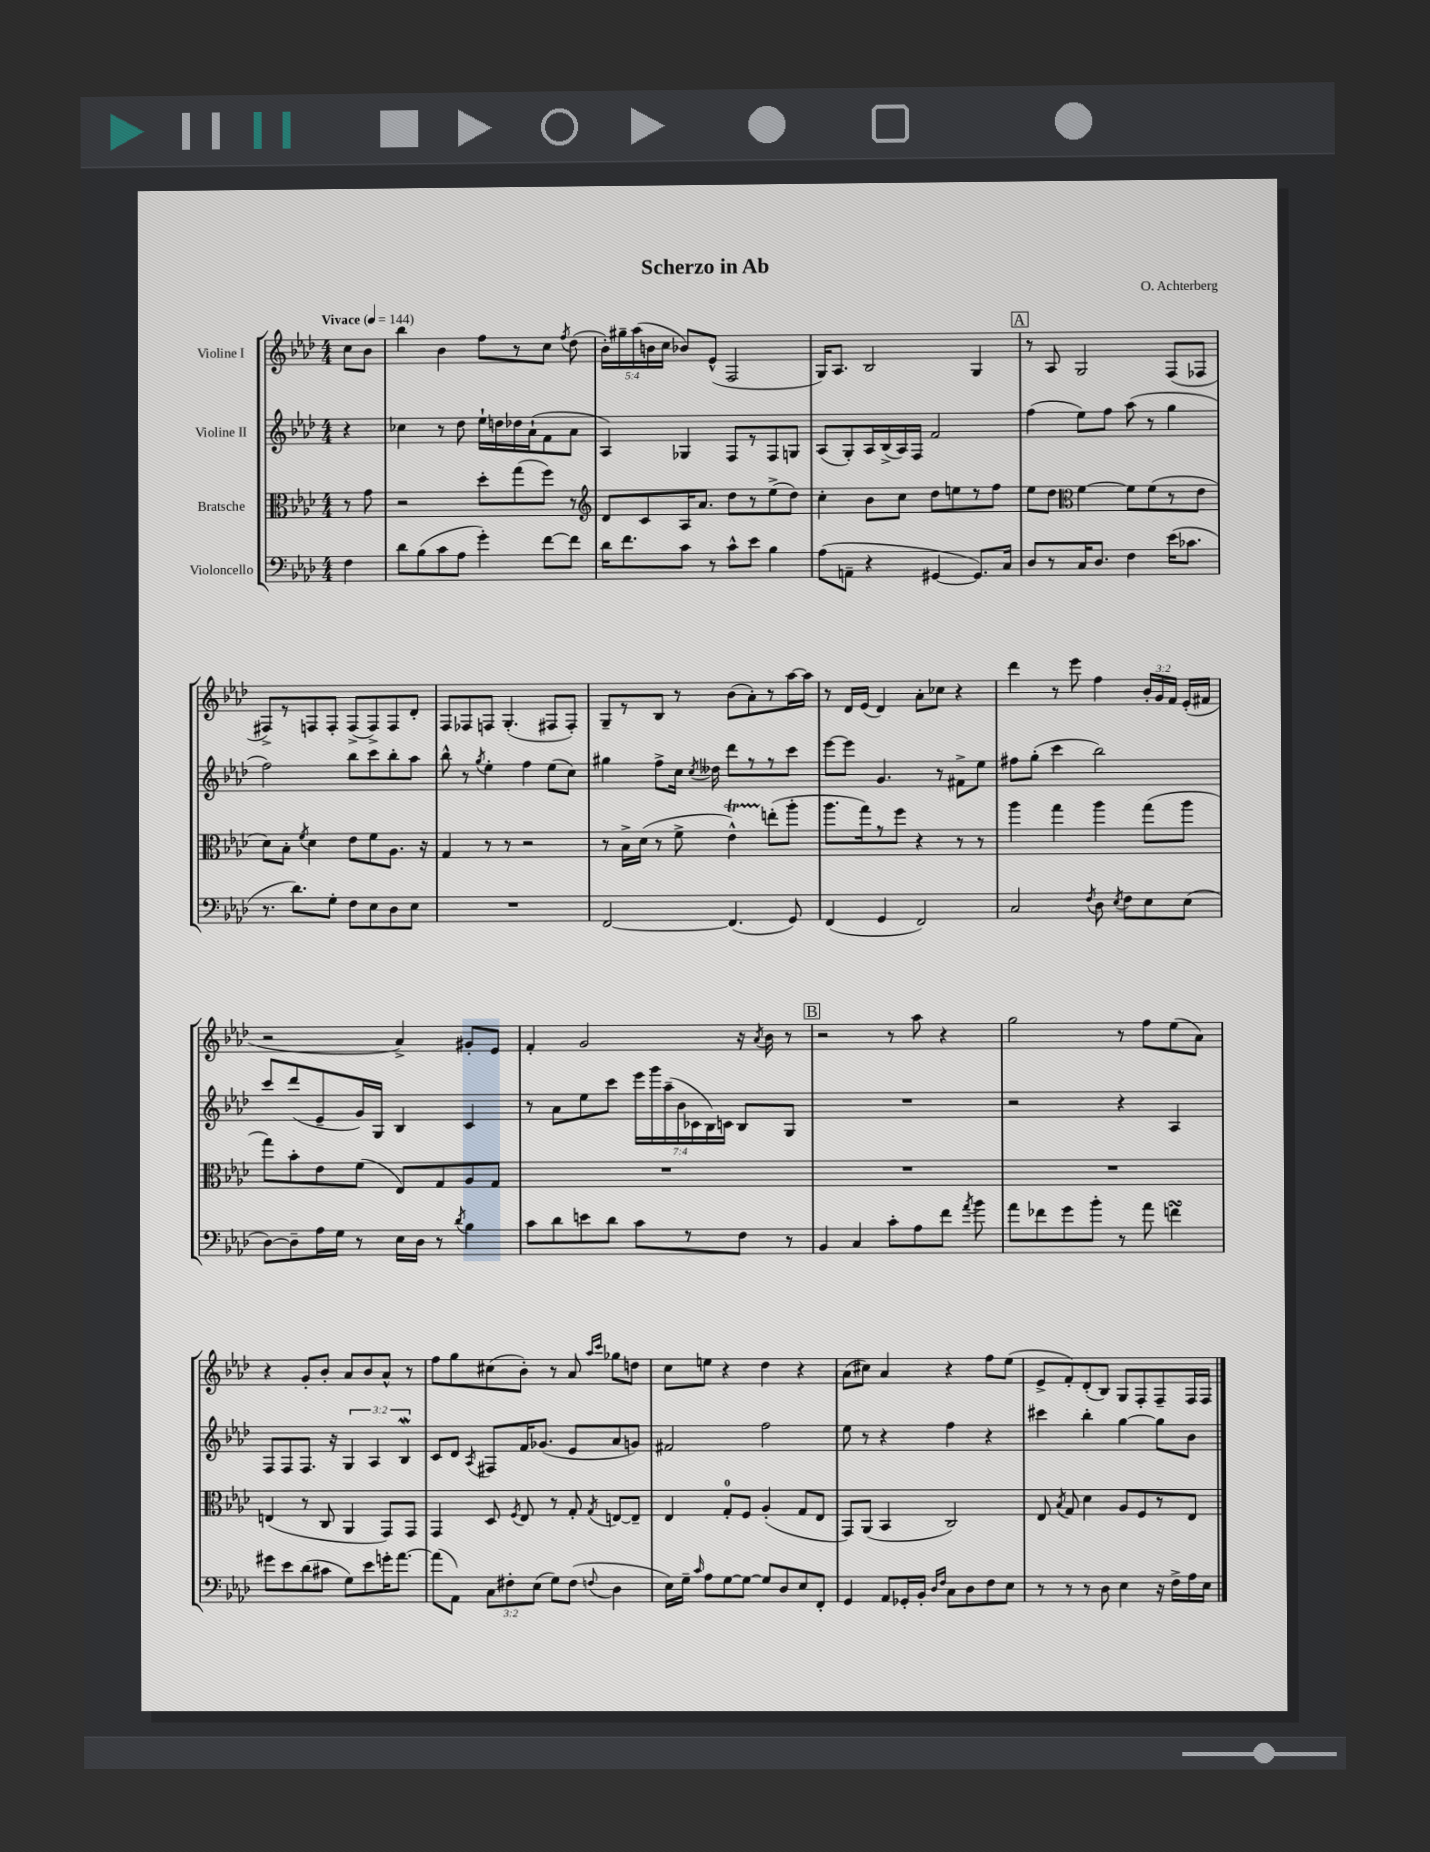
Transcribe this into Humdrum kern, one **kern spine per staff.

**kern	**kern	**kern	**kern
*part4	*part3	*part2	*part1
*staff4	*staff3	*staff2	*staff1
*I"Violoncello	*I"Bratsche	*I"Violine II	*I"Violine I
*clefF4	*clefC3	*clefG2	*clefG2
*k[b-e-a-d-]	*k[b-e-a-d-]	*k[b-e-a-d-]	*k[b-e-a-d-]
*M4/4	*M4/4	*M4/4	*M4/4
*MM144	*MM144	*MM144	*MM144
=	=	=	=
!	!	!	!LO:TX:a:B:t=Vivace
4F\	8r	4r	8cc\L
.	8g\	.	8b-\J
=1	=1	=1	=1
8d-\L	2r	4cc-X\	4bb-\
(8B-\	.	.	.
8c\	.	8r	4b-\
8A-\J	.	8dd-\	.
4g'\)	8dd-'\L	16ee-`\LL	8ff\L
.	.	16ddn\	.
.	(8gg\	16dd-X\	8r
.	.	(16a-`\J	.
[8f\L	8ff\J)	8f\	8cc\J
.	.	.	8qff/
8f\J]	8r	8a-\J	(8dd-\
=2	=2	=2	=2
*	*clefG2	*	*
16d-\KL	8d-/L	4A-/)	20b-'\LL)
.	.	.	20gg#X~\
8.f\	.	.	.
.	.	.	(20aa-\
.	8c/	.	.
.	.	.	20bn\
.	.	.	20cc\JJ
8c\J	16A-/K	4G-X/	8b-X/L)
.	8.a-/J	.	.
8r	.	.	(8e-^^/J
8c^^\L	8dd-\L	8F/L	2F/
8e-\J	8r	8r	.
4B-\	(8ee-^\	8F/	.
.	8dd-\J)	8Gn/J	.
=3	=3	=3	=3
(8A-\L	4cc'\	(8A-/L	16G/KL)
.	.	.	8.A-/J
8AAn~\J	.	8G'/)	.
4r	8b-\L	16A-/L	2B-/
.	.	(16B-^/	.
.	8cc\J	16A-/)	.
.	.	16F/JJ	.
[4GG#X/	8dd-\L	2f/	.
.	8een\	.	.
8.GG#/L])	8r	.	4G/
.	8ff\J	.	.
16C/Jk	.	.	.
!!LO:REH:place=s1:t=A
=4	=4	=4	=4
8D-/L	8ee-\L	(4ff\	8r
8r	8dd-\J	.	8A-/
*	*clefC3	*	*
16C/K	[4f\	8ee-\L)	2G/
8.D-/J	.	.	.
.	.	8ff\J	.
4F\	8f\L]	(8aa-\	.
.	(8f\	8r	.
(16e-\KL	8r	4gg\	(8F/L
8.c-X\J	.	.	.
.	8e-\J	.	8F-X/J
!!LO:LB:g=z
=5	=5	=5	=5
8.r	8d-\L)	2ff\)	8F#X^/L)
.	8B-'\J	.	8r
8.d-\L)	.	.	.
.	8qf/	.	.
.	4d-\	.	8Fn/
8G'\J	.	.	8F'/J
8F\L	8e-\L	8bb-\L	(8F^/L
8E-\	8f\	8ccc\	8F^/)
8D-\	8.A-\J	8bb-'\	8F/
8E-\J	.	8aa-\J	8d-'/J
.	16r	.	.
=6	=6	=6	=6
1r	4G/	8bb-^^\	8F/L
.	.	8r	8F-X/
.	.	8qgg/	.
.	8r	4ee-'\	8Fn/J
.	8r	.	(4.G'/
.	2r	4ff\	.
.	.	(8ee-\L	8F#X/L
.	.	8cc\J)	8F#'/J)
=7	=7	=7	=7
[2FF/	8r	4gg#X\	8G~/L
.	16B-^\LL	.	8r
.	(16d-\JJ	.	.
.	8r	8ff^\L	8B-/J
.	8f^\	16cc\Jk	8r
.	.	8qcc/	.
.	.	16dd--X\	.
(4.FF/]	4e-T^^\)	8ddd-\L	(8b-\L
.	.	8r	8a-'\)
.	(8een'\L	8r	8r
8GG/)	8aa-'\J	8ccc\J	[16aa-\L
.	.	.	16aa-\JJ]
=8	=8	=8	=8
(4FF/	8.aa-\L	[8eee-\L	8r
.	.	8eee-\J]	16d-/LL
.	16gg\k)	.	(16e-/JJ
4GG/	8r	4.g/	4d-/)
.	8ff\J	.	.
2FF/)	4r	.	8a-'\L
.	.	8r	8cc-X\J
.	8r	8f#X^\L	4r
.	8r	8ee-\J	.
=9	=9	=9	=9
2C/	4aa-\	8ff#X\L	4ddd-\
.	.	(8gg'\J	.
.	4gg\	4ccc\	8r
.	.	.	8eee-\
8qF/	.	.	.
8D-\	4aa-\	2bb-\)	4ff\
8qE-/	.	.	.
8F\L	.	.	.
8E-\	(8gg\L	.	24b-'/LL
.	.	.	24g/
.	.	.	24f/JJ
(8E-\J	8aa-\J	.	(16e-'/LL
.	.	.	16f#X/JJ
!!LO:LB:g=z
=10	=10	=10	=10
[8D-\L)	8gg\L)	8ccc/L	2r
8D-~\]	8b-'\	(8ddd-/	.
16A-\L	8e-\	8e-~/	.
16G\JJ	.	.	.
8r	(8f\J	16g/L)	.
.	.	16G/JJ	.
16E-\LL	8E-/L)	4B-/	4a-^/)
16D-\JJ	.	.	.
8r	8G/	.	.
8qd-/	.	.	.
4B-\	8A-/	4c/	8g#X'/L
.	8G/J	.	8e-/J
=11	=11	=11	=11
8c\L	1r	8r	4f'/
8d-\	.	8a-\L	.
8en\	.	8ee-\	2g/
8d-\J	.	8ccc\J	.
8c\L	.	28eee-\LL	.
.	.	28ggg\	.
.	.	(28aa-~\	.
.	.	28b-\	.
8r	.	.	.
.	.	28c-X\	.
.	.	28B-\)	.
.	.	28cn\JJ	.
8F\J	.	8B-/L	16r
.	.	.	8qa-/
.	.	.	16b-\
8r	.	8G/J	8r
!!LO:REH:place=s1:t=B
=12	=12	=12	=12
4BB-/	1r	1r	2r
4C/	.	.	.
8c'\L	.	.	8r
8A-\	.	.	8aa-\
8f\J	.	.	4r
8qa-/	.	.	.
8b-\	.	.	.
=13	=13	=13	=13
8a-\L	1r	2r	2gg\
8f-X\	.	.	.
8g\	.	.	.
8b-'\J	.	.	.
8r	.	4r	8r
8a-\	.	.	8ff\L
4fnsSSS\	.	4A-/	(8ee-\
.	.	.	8a-\J)
!!LO:LB:g=z
=14	=14	=14	=14
8g#X\L	(4En/	8F/L	4r
8e-\	.	8F/	.
(8d-\	8r	8.F/J	8g'/L
8c#X\J	8C/	.	8b-'/J
.	.	16r	.
8G\L)	4AA-/	6G/	8a-/L
8e-\	.	.	8b-/
.	.	6A-/	.
16gn'\K	8GG/L)	.	8a-^^/J
[8.a-\J	.	.	.
.	.	6B-W/	.
.	8GG/J	.	8r
=15	=15	=15	=15
(8a-\L]	4GG/	8c/L	8ff\L
8AA-\J)	.	8d-/J	8gg\
.	.	8qA-/	.
12C\L	8D-/	8F#X/L	(8cc#X\
12F#X'\	.	.	.
.	8qF/	.	.
.	8E-/	16f/K	8b-'\J)
(12E-\J	.	.	.
.	.	(8.g-X/J	.
8G\L)	8r	.	8r
(8F#\J	8G'/	8e-/L	8a-/
.	.	.	16qqaa-/LL
8qqFn/	8qG/	.	16qqccc/JJ
4D-\	[8En/L	8a-/	8gg-X\L
.	8E~/J]	8gn/J)	8ddn\J
=16	=16	=16	=16
16E-\LL)	4E-/	2f#X/	8cc\L
16G~\JJ	.	.	.
16qqc/	.	.	.
8A-\L	.	.	8een\J
[8G\	8G'/L	.	4r
8G\J_	8F/J	.	.
8G/L]	(4A-'/	2ff\	4dd-\
8D-/	.	.	.
8E-/	8G/L	.	4r
8FF'/J	8E-/J	.	.
=17	=17	=17	=17
4GG/	8GG/L)	8ee-\	(8a-\L
.	(8AA-/J	8r	8cc#X\J)
8AA-/L	4BB-/	4r	4a-/
16GG-X'/L	.	.	.
16BB-'/JJ	.	.	.
16qqD-/LL	.	.	.
16qqF/JJ	.	.	.
8C\L	2C/)	4ff\	4r
8D-\	.	.	.
8F\	.	4r	8ff\L
8E-\J	.	.	(8ee-\J
=18	=18	=18	=18
8r	8E-/	4ccc#X\	8e-^/L
.	8qB-/	.	.
8r	8G/	.	8f'/)
8r	4d-\	4bb-'\	(8d-'/
8D-\	.	.	8B-/J)
4E-\	8A-/L	[4gg\	8G/L
.	8F/	.	8F'/
16r	8r	8gg\L]	8F~/
16F^\LL	.	.	.
16A-\	8E-/J	8b-\J	16F/L
16E-\JJ	.	.	16F/JJ
==	==	==	==
*-	*-	*-	*-
